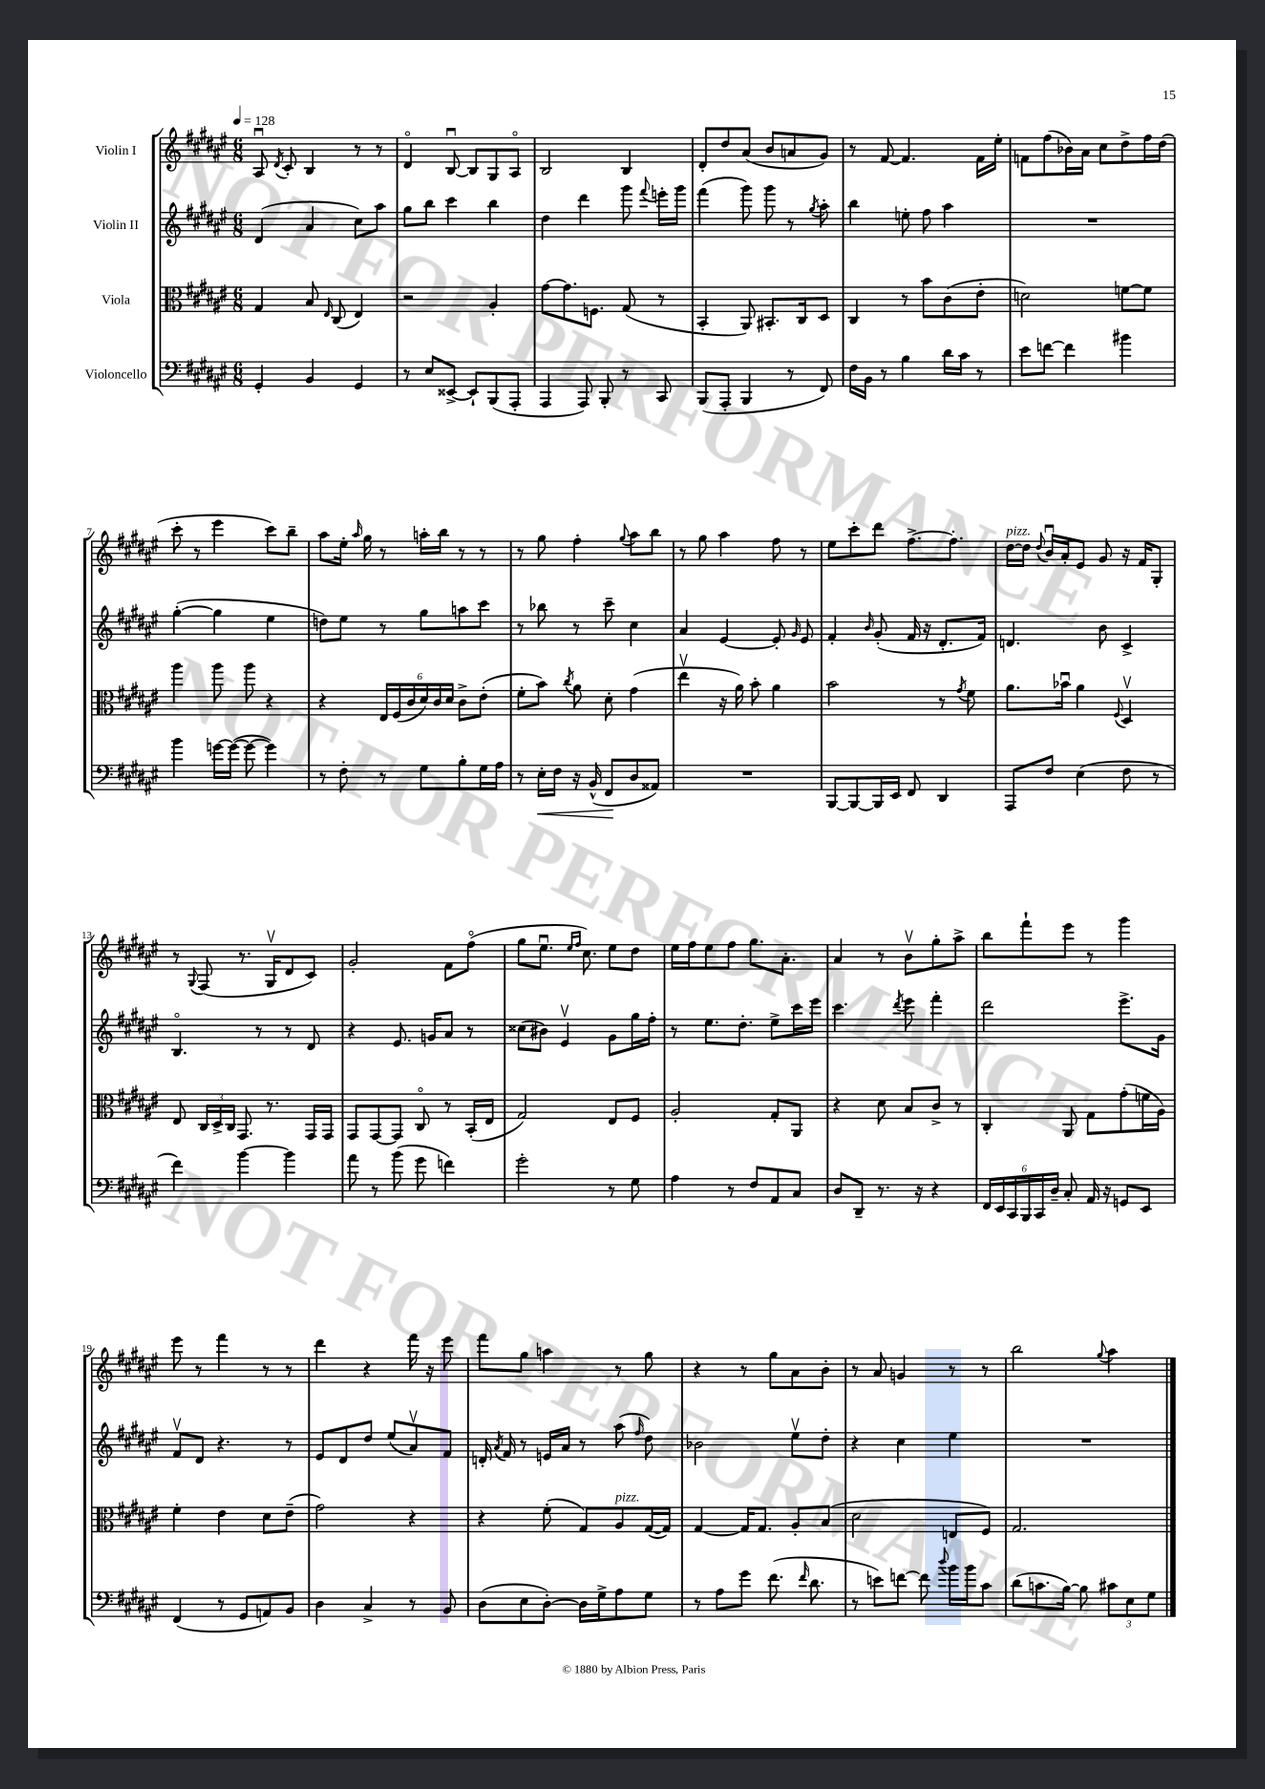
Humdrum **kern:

**kern	**kern	**kern	**kern
*staff4	*staff3	*staff2	*staff1
*clefF4	*clefC3	*clefG2	*clefG2
*k[f#c#g#d#a#e#]	*k[f#c#g#d#a#e#]	*k[f#c#g#d#a#e#]	*k[f#c#g#d#a#e#]
*M6/8	*M6/8	*M6/8	*M6/8
*MM128	*MM128	*MM128	*MM128
4GG#'	4G#	(4d#	8A#u
.	.	.	8qd#
.	.	.	8c#'
4BB	8B	4a#	4B
.	16qqE#	.	.
.	(8C#	.	.
4GG#	4E#)	8cc#)	8r
.	.	8aa#	8r
=	=	=	=
8r	2r	8gg#	4d#o
8E#	.	8bb	.
[8EE##^	.	4ccc#	[8Bu
8EE##`]	.	.	8B]
(8BBB	4A#'	4bb	8G#
8AAA#'	.	.	8A#o
=	=	=	=
4AAA#	[8g#	4dd#	2B
.	8.g#]	.	.
8AAA#)	.	4ddd#	.
.	8.F	.	.
8BBB'	.	.	.
8r	(8G#	8ggg#	4B
.	.	8qqfff#	.
8CC#	8r	16eee'	.
.	.	16ggg#	.
=	=	=	=
(8BBB	4BB'	(4fff#	8d#'
8AAA#'	.	.	8dd#
4BBB	8AA#)	8ggg#)	(8a#
.	8.BB#'	8ggg#	8b
8r	.	8r	8a
.	16C#	.	.
.	.	8qgg#	.
8FF#)	8D#	8aa#'	8g#)
=	=	=	=
16F#	4C#	4bb	8r
16BB	.	.	.
8r	.	.	[8f#
4B	8r	8ee'	4.f#]
.	8b	8ff#	.
16d#	(8c#	4aa#	.
16c#	.	.	.
8r	8e#'	.	16f#
.	.	.	16ee#'
=	=	=	=
8e#	2d)	2.r	8f
[8f	.	.	(8ff#
4f]	.	.	16b-)
.	.	.	16a#
.	.	.	8cc#
4b#	[8f	.	8dd#^
.	8f]	.	16ff#
.	.	.	(16dd#
=	=	=	=
4b	4aa#	([4gg#'	8ccc#'
.	.	.	8r
[16g	8aa#	4gg#]	4eee#
(16g_	.	.	.
8g_	8aa#	.	.
4g])	4r	4ee#	8ccc#)
.	.	.	8bb~
=	=	=	=
8r	4r	8dd)	8aa#
8F#'	.	8ee#	16ee#'
.	.	.	16qqaa#
.	.	.	16gg#
8r	24E#	8r	8r
.	(24F#	.	.
.	24c#	.	.
8G#	24d#)	8gg#	16aa'
.	24c#	.	.
.	.	.	16bb
.	24d#	.	.
8B'	8c#^	8aa	8r
16G#	(8e#'	8ccc#	8r
16A#	.	.	.
=	=	=	=
8r	8f#'	8r	8r
16E#'	8b)	8bb-	8gg#
16F#	.	.	.
.	8qcc#	.	.
16r	8a#	8r	4ff#'
(16BB^^	.	.	.
8FF#	8d#'	8ccc#~	.
.	.	.	8qqgg#
8D#	(4g#	4cc#	8aa#
8AA##)	.	.	8bb
=	=	=	=
2.r	4ee#v	4a#	8r
.	.	.	8gg#
.	16r	[4e#	4aa#
.	16a#)	.	.
.	8b'	.	.
.	4a#	8e#']	8ff#
.	.	16qqg#	.
.	.	8e#	8r
=	=	=	=
[8BBB	2b	4f#'	8ee#
8BBB_	.	.	8ccc#'
.	.	16qqb	.
16BBB]	.	(8g#'	8ddd#
16EE#	.	.	.
8FF#	.	16f#	[8.ff#^
.	.	16r	.
4DD#	8r	8.d#'	.
.	.	.	8.ff#']
.	8qg#	.	.
.	8f#	.	.
.	.	16f#)	.
=	=	=	=
8AAA#	8.a#	4.d	[16dd#
.	.	.	16dd#]
.	.	.	8qqdd#
8F#	.	.	16bu
.	16b-u	.	16a#'
(4E#	4a#	.	8e#
.	.	8b	8g#
.	8qqF#	.	.
8F#	4D#v	4c#^	16r
.	.	.	16f#
8r	.	.	8G#'
=	=	=	=
4f#)	8E#	4.Bo	8r
.	.	.	8qqG#
.	24C#	.	(8F#
.	24D#^	.	.
.	24C#	.	.
[4b	8.GG#	.	8.r
.	.	8r	.
.	8.r	.	16G#v
4b]	.	8r	8d#
.	16GG#	8d#	8c#)
.	16GG#	.	.
=	=	=	=
8a#	8GG#	4r	2g#'
8r	[8GG#	.	.
(8b	8GG#]	8.e#	.
8g#	8C#o	.	.
.	.	16g	.
4f)	8r	8a#	8f#
.	(16BB'	8r	(8ff#o
.	16E#	.	.
=	=	=	=
2g#'	2G#)	(8cc##	8gg#
.	.	8b#)	8.ee#u
.	.	4e#v	.
.	.	.	16qqee#
.	.	.	16qqff#
.	.	.	8.cc#)
8r	8E#	8g#	8ee#
8G#	8F#	16gg#	8dd#
.	.	16ff#'	.
=	=	=	=
4A#	2A#'	8r	16ee#
.	.	.	16ff#
.	.	8.ee#	8ee#
8r	.	.	8ff#
.	.	8.dd#'	.
8F#	.	.	8.gg#
8AA#	8G#'	8ee#^	.
.	.	.	8.a#'
8C#	8AA#	16ccc#	.
.	.	16eee#	.
=	=	=	=
8D#	4r	4.ccc#	4a#
8DD#~	.	.	.
8.r	8d#	.	8r
.	.	8qddd#	.
.	8B	8eee#	8bv
16r	.	.	.
4r	8c#^	4fff#'	8gg#'
.	8r	.	8aa#^
=	=	=	=
24FF#	4C#'	2ddd#	8bb
24EE#	.	.	.
24CC#	.	.	.
24BBB	.	.	8fff#`
24CC#	.	.	.
24D#~	.	.	.
8C#'	8AA#	.	8eee#
16AA#	8G#	.	8r
16r	.	.	.
8GG	(8g#'	8.eee#^	4ggg#
8EE#	16f	.	.
.	16A#)	16g#	.
=	=	=	=
(4FF#	4f#'	8f#v	8eee#
.	.	8d#	8r
8r	4e#	4.r	4fff#
8GG#	.	.	.
8AA)	8d#	.	8r
8BB	(8e#~	8r	8r
=	=	=	=
4D#	2g#)	8e#	4ddd#
.	.	8d#	.
4C#^	.	8dd#	4r
.	.	(8ee#	.
8r	4r	8a#v)	16fff#
.	.	.	16r
8BB	.	8f#	8eee#
=	=	=	=
(8D#	4r	16d'	8fff#
.	.	8qa#	.
.	.	16f#	.
8E#	.	8r	8gg#
[8D#')	(8f#'	16e	4aa
.	.	16a#	.
16D#]	8G#)	8r	.
16G#^	.	.	.
8A#	8A#	(8aa#	8r
.	.	16qqff#	.
8G#	([16G#	8dd#)	8gg#
.	16G#])	.	.
=	=	=	=
8r	[4G#	2b-	4r
8A#	.	.	.
8g#	16G#]	.	8r
.	8.G#	.	.
(8.f#	.	.	8gg#
.	8A#'	8ee#v	8a#
16qqf#	.	.	.
8.d#	.	.	.
.	(8B	8dd#'	8b'
=	=	=	=
8r	2d#	4r	8r
8e)	.	.	8a#
[8f	.	4cc#	4g
8f]	.	.	.
8qqdd#	.	.	.
16b	8E	4ee#	8r
16b	.	.	.
8c#	8F#)	.	8r
=	=	=	=
(8d#	2.G#	2.r	2bb
8.c	.	.	.
[16B)	.	.	.
8B]	.	.	.
.	.	.	8qqgg#
12c#	.	.	4aa#
12E#	.	.	.
12G#	.	.	.
==	==	==	==
*-	*-	*-	*-
